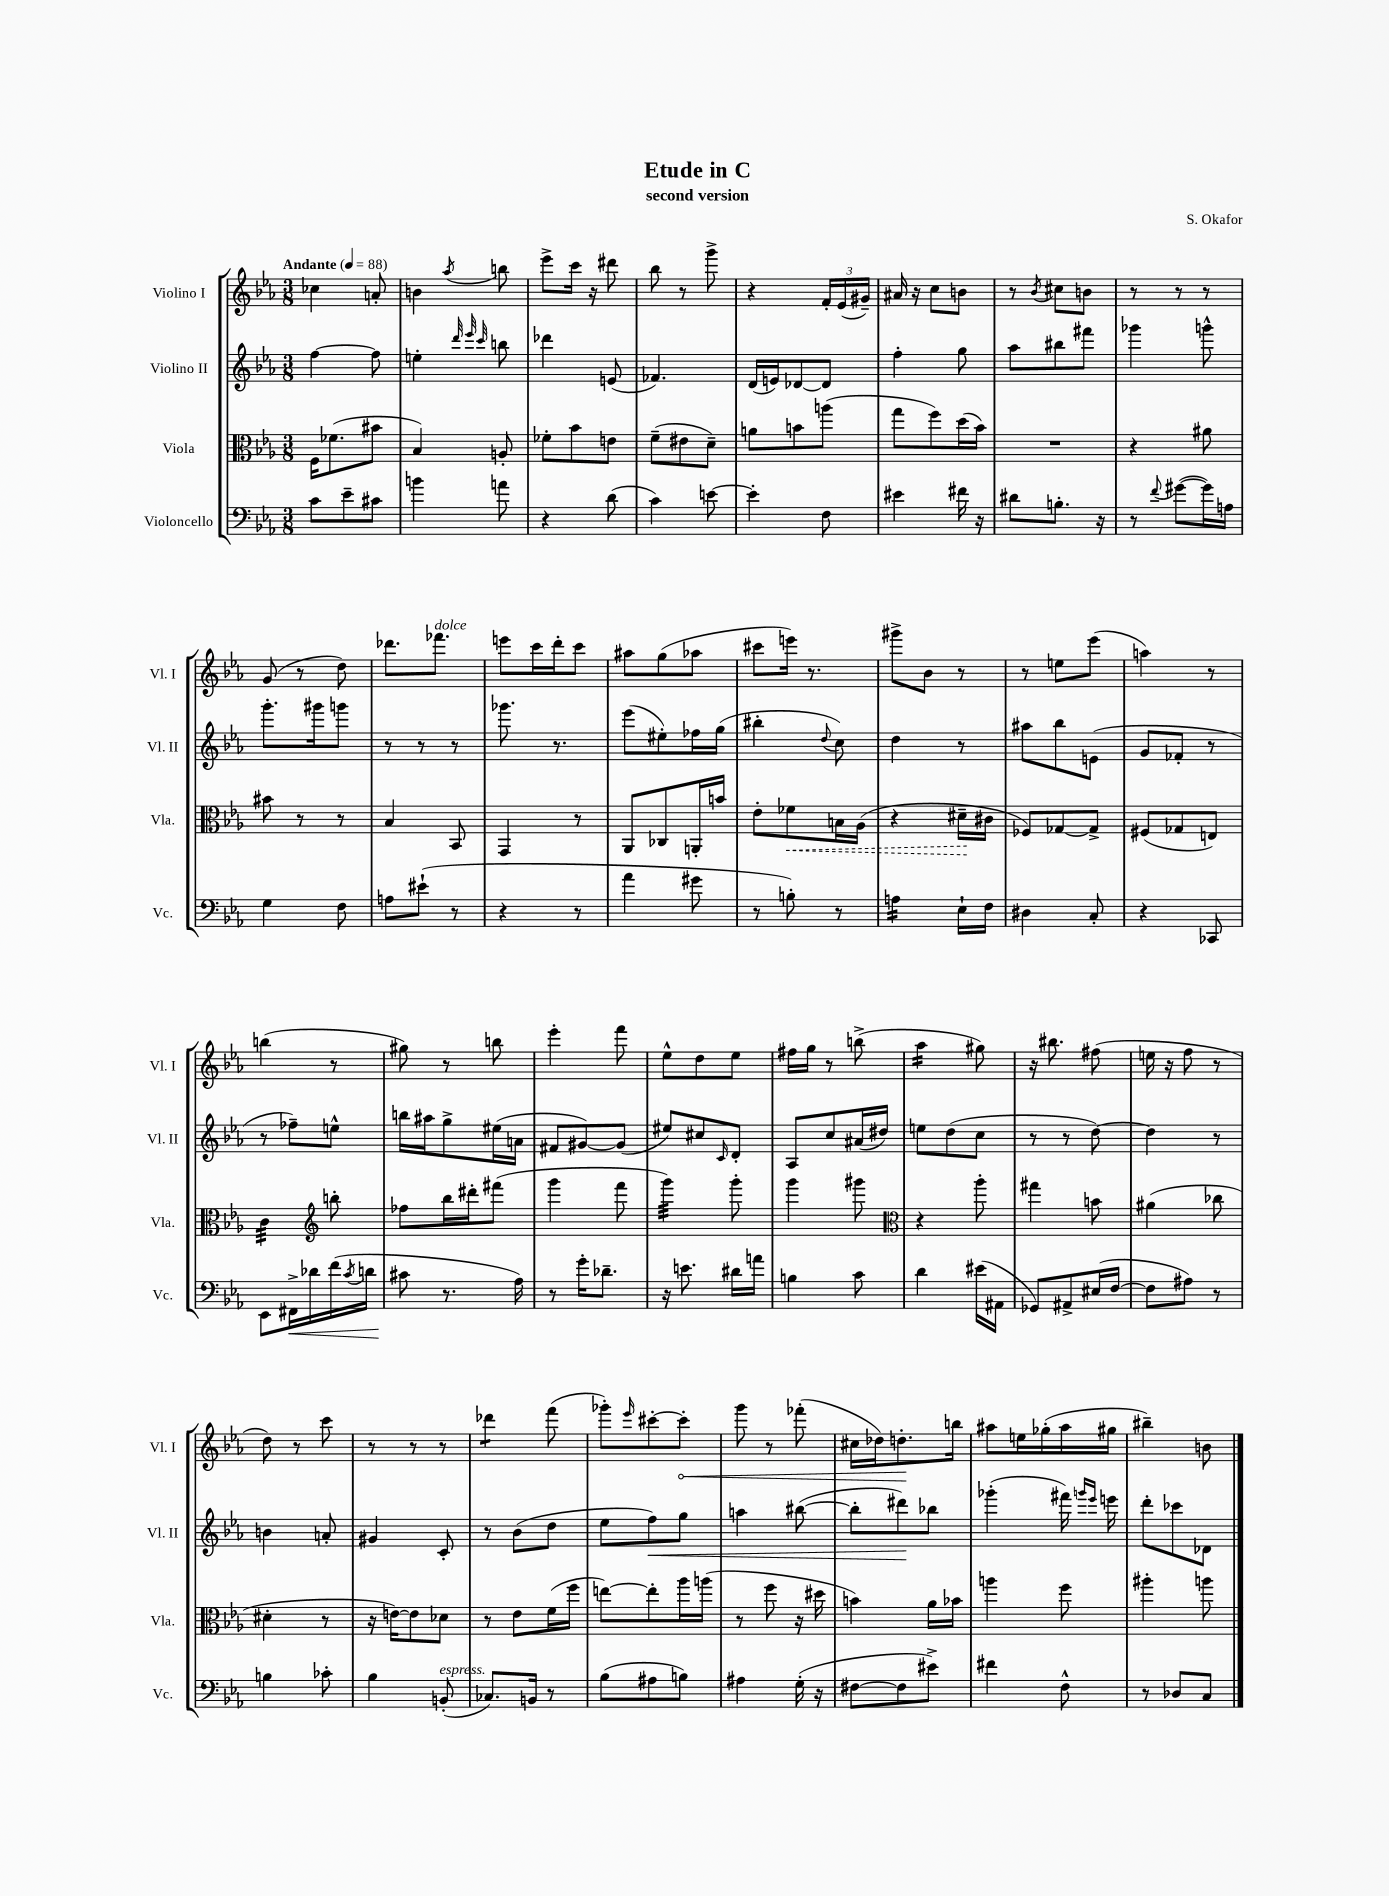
\header { title = "Etude in C" composer = "S. Okafor" subtitle = "second version" }
<<
\new StaffGroup <<
\new Staff = "s0" \with { instrumentName = "Violino I" shortInstrumentName = "Vl. I" } {
    \clef treble \key ees \major \numericTimeSignature \time 3/8 \tempo "Andante" 4 = 88
    ces''4 a'8-. |
    b'4 \acciaccatura { aes''8 } b''8 |
    ees'''8-> c'''16 r16 dis'''8 |
    bes''8 r8 g'''8-> |
    r4 \tuplet 3/2 { f'16-. ees'16( gis'16--) } |
    ais'16 r16 c''8 b'8 |
    r8 \acciaccatura { bes'8 } cis''8 b'8 |
    r8 r8 r8 |
    g'8( r8 d''8) |
    des'''8. fes'''8.^\markup { \italic "dolce" } |
    e'''8 c'''16 d'''16-. c'''8 |
    ais''8 g''8( aes''8 |
    cis'''8 e'''16) r8. |
    gis'''8-> bes'8 r8 |
    r8 e''8 ees'''8( |
    a''4) r8 |
    b''4( r8 |
    gis''8) r8 b''8 |
    ees'''4-. f'''8 |
    ees''8-^ d''8 ees''8 |
    fis''16 g''16 r8 b''8->( |
    aes''4:16 gis''8) |
    r16 bis''8. fis''8( |
    e''16 r16 f''8 r8 |
    d''8) r8 c'''8 |
    r8 r8 r8 |
    des'''4:8 f'''8( |
    ges'''8-.) \grace { ees'''16 } cis'''8~-. \once \override Hairpin.circled-tip = ##t cis'''8-.\< |
    g'''8 r8 fes'''8-.( |
    cis''16 des''16) d''8.-.\! b''16 |
    ais''8 e''16 ges''16-.( ais''16 gis''16 |
    bis''4--) b'8 \bar "|." |
}
\new Staff = "s1" \with { instrumentName = "Violino II" shortInstrumentName = "Vl. II" } {
    \clef treble \key ees \major \numericTimeSignature \time 3/8
    f''4~ f''8 |
    e''4-. \grace { d'''32 ees'''32 c'''32 } b''8 |
    des'''4 e'8( |
    fes'4.) |
    d'16( e'16) des'8~ des'8 |
    f''4-. g''8 |
    aes''8 bis''8 fis'''8 |
    ges'''4 g'''8-^ |
    g'''8.-. gis'''16 g'''8 |
    r8 r8 r8 |
    ges'''8. r8. |
    ees'''8( eis''8-.) fes''16 g''16( |
    bis''4-. \appoggiatura { d''8 } c''8) |
    d''4 r8 |
    ais''8 bes''8 e'8( |
    g'8 fes'8-. r8 |
    r8 fes''8--) e''8-^ |
    b''16 ais''16 g''8-> eis''16( a'16 |
    fis'8 gis'8~) gis'8( |
    eis''8) cis''8 \grace { c'16 } d'8-. |
    aes8 c''8 ais'16( dis''16) |
    e''8 d''8( c''8 |
    r8 r8 d''8~) |
    d''4 r8 |
    b'4 a'8-. |
    gis'4 c'8-. |
    r8 bes'8( d''8 |
    ees''8 f''8\<) g''8 |
    a''4 bis''8~( |
    bis''8-. dis'''8\!) bes''8 |
    ges'''4-.( fis'''16) \grace { g'''16 ees'''16 } e'''16 |
    d'''8-. ces'''8 des'8 \bar "|." |
}
\new Staff = "s2" \with { instrumentName = "Viola" shortInstrumentName = "Vla." } {
    \clef alto \key ees \major \numericTimeSignature \time 3/8
    f16 fes'8.( bis'8 |
    bes4) a8-. |
    fes'8-. bes'8 e'8 |
    f'8--( eis'8 d'8--) |
    a'8 b'8 a''8( |
    g''8 f''8) d''16( bes'16) |
    R4. |
    r4 ais'8 |
    bis'8 r8 r8 |
    bes4 bes,8 |
    g,4 r8 |
    aes,8 ces8 a,16-. b'16 |
    ees'8-. \once \override Hairpin.style = #'dashed-line fes'8\< b16 aes16( |
    r4 dis'16--\! cis'16 |
    fes8) ges8~ ges8-> |
    fis8( ges8 e8) |
    c'4:32 \clef treble b''8-. |
    fes''8 bes''16 dis'''16-. fis'''8( |
    g'''4 f'''8 |
    g'''4:32) g'''8-. |
    g'''4 gis'''8 |
    \clef alto r4 aes''8-. |
    gis''4 b'8 |
    ais'4( ces''8 |
    dis'4-. r8 |
    r16 e'16~) e'8 des'8 |
    r8 ees'8 f'16( f''16 |
    e''8~) e''8-. aes''16 a''16( |
    r8 f''8 r16 dis''16 |
    b'4) aes'16 bes'16 |
    a''4 f''8 |
    ais''4-. a''8 \bar "|." |
}
\new Staff = "s3" \with { instrumentName = "Violoncello" shortInstrumentName = "Vc." } {
    \clef bass \key ees \major \numericTimeSignature \time 3/8
    c'8 ees'8-- cis'8 |
    b'4 a'8 |
    r4 d'8( |
    c'4) e'8~ |
    e'4-. f8 |
    eis'4 fis'16 r16 |
    dis'8 b8.-. r16 |
    r8 \appoggiatura { f'8 } gis'8~( gis'16) a16 |
    g4 f8 |
    a8 eis'8-!( r8 |
    r4 r8 |
    aes'4 gis'8 |
    r8 b8-.) r8 |
    a4:16 ees16-! f16 |
    dis4 c8-. |
    r4 ces,8 |
    ees,8 fis,16->\< des'16 f'16( \acciaccatura { c'8 } d'16 |
    cis'8\! r8. aes16) |
    r8 g'16-. des'8.-- |
    r16 e'8. dis'16 a'16 |
    b4 c'8 |
    d'4 eis'16( ais,16 |
    ges,8) ais,8-> eis16( f16~ |
    f8 ais8) r8 |
    b4 ces'8-. |
    bes4 b,8-.^\markup { \italic "espress." }( |
    ces8.) b,16 r8 |
    bes8( ais8 b8) |
    ais4 g16-.( r16 |
    fis8~ fis8 eis'8->) |
    fis'4 f8-^ |
    r8 des8 c8 \bar "|." |
}
>>
>>
\layout { \context { \Score \remove "Bar_number_engraver" } }
